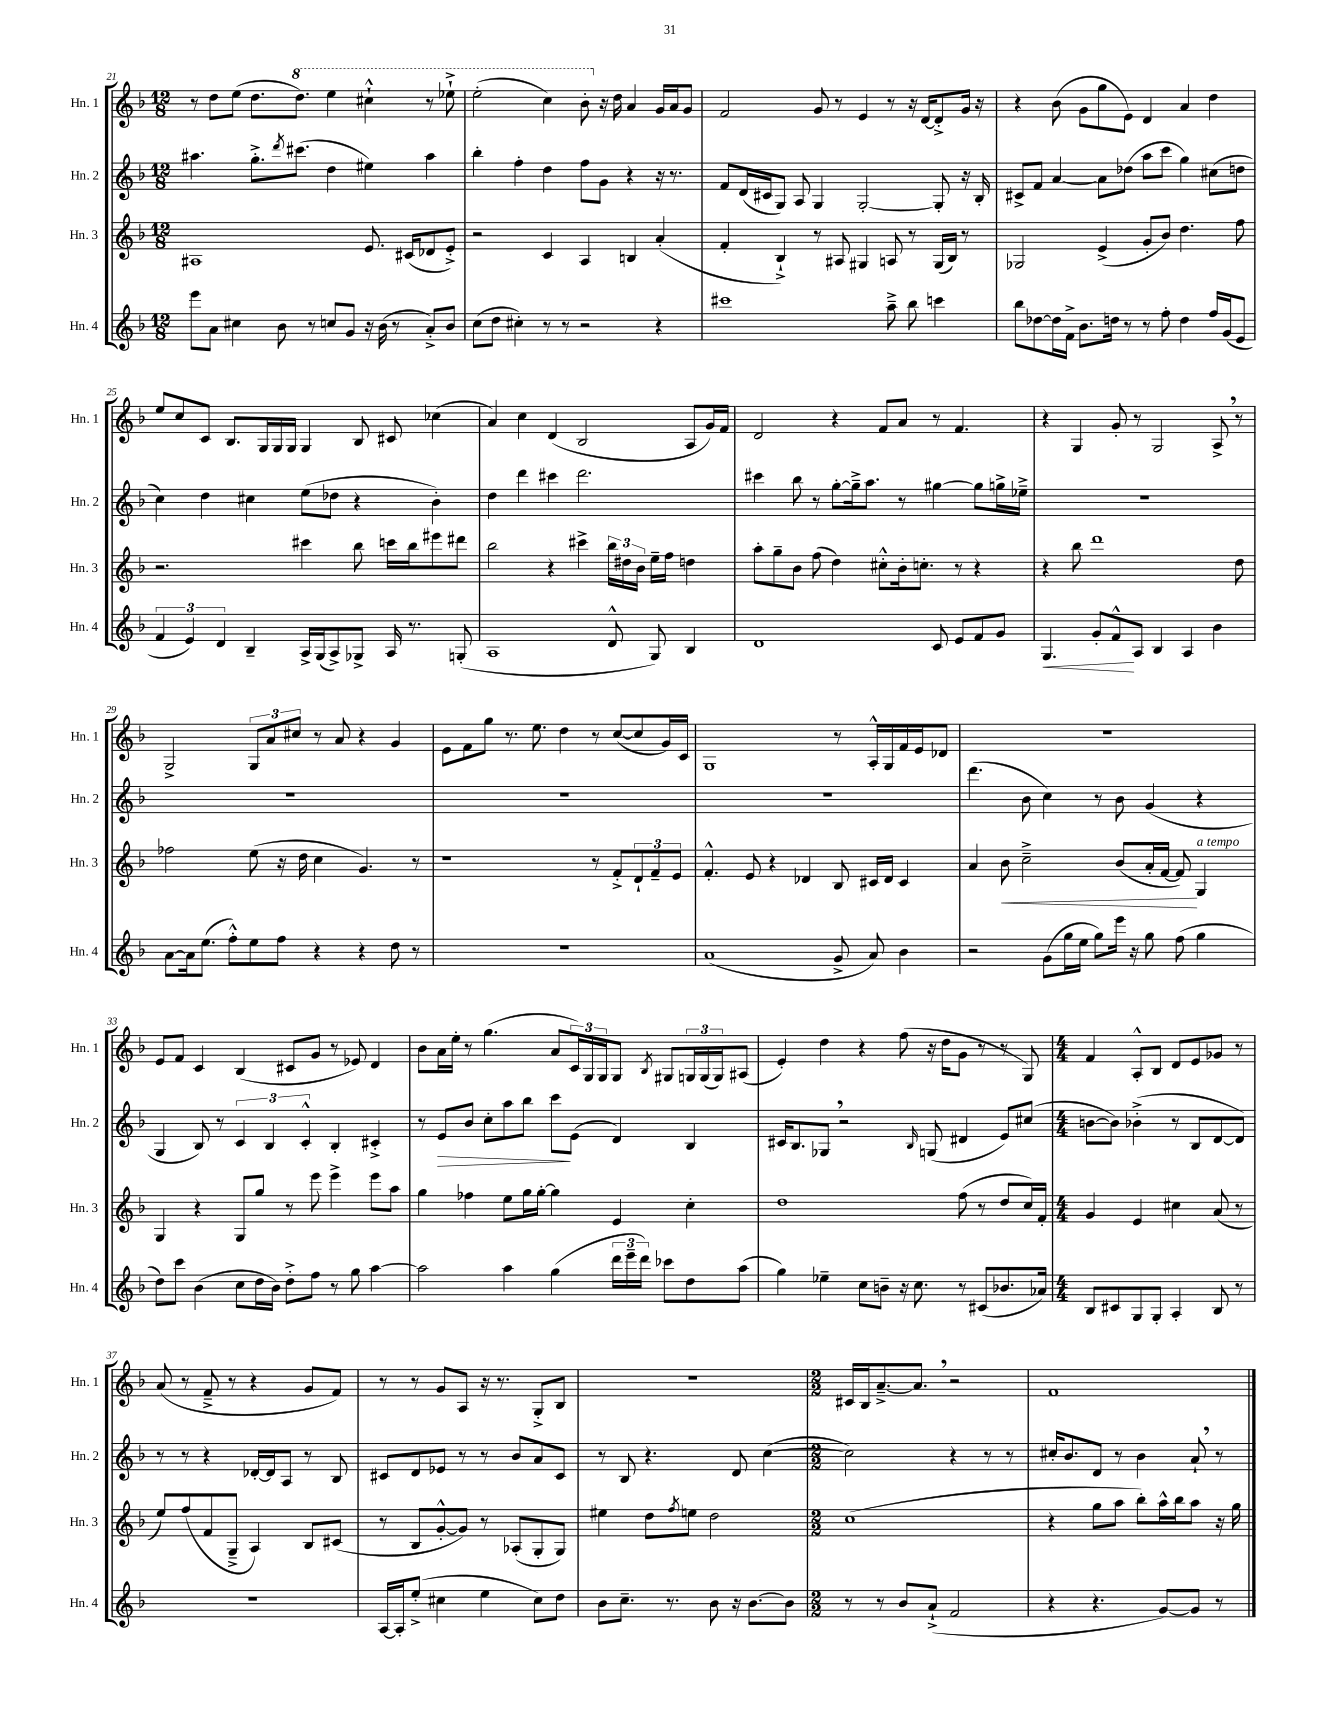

**kern	**dynam	**kern	**dynam	**kern	**dynam	**kern
*part4	*part4	*part3	*part3	*part2	*part2	*part1
*staff4	*staff4	*staff3	*staff3	*staff2	*staff2	*staff1
*I"Hn. 4	*	*I"Hn. 3	*	*I"Hn. 2	*	*I"Hn. 1
*I'Hn. 4	*	*I'Hn. 3	*	*I'Hn. 2	*	*I'Hn. 1
*clefG2	*	*clefG2	*	*clefG2	*	*clefG2
*k[b-]	*	*k[b-]	*	*k[b-]	*	*k[b-]
*M12/8	*	*M12/8	*	*M12/8	*	*M12/8
=21	=21	=21	=21	=21	=21	=21
8eee\L	.	1A#X	.	4.aa#X\	.	8r
8a\J	.	.	.	.	.	8dd\L
4cc#X\	.	.	.	.	.	(8ee\J
.	.	.	.	8.gg'^\L	.	8.dd\L
8b-\	.	.	.	.	.	.
.	.	.	.	8qddd/	.	.
*	*	*	*	*	*	*8va
.	.	.	.	(8.ccc#X\J	.	8.ddd\J)
8r	.	.	.	.	.	.
8ccn/L	.	.	.	4dd\	.	4eee\
8g/J	.	.	.	.	.	.
16r	.	8.e/	.	4ee#X\)	.	4ccc#X`^^\
(16b-\	.	.	.	.	.	.
8r	.	.	.	.	.	.
.	.	(16c#X/KL	.	.	.	.
8a'^/L)	.	8d-X/	.	4aa#\	.	8r
8b-/J	.	8e'^/J)	.	.	.	8eee-X`^\
=22	=22	=22	=22	=22	=22	=22
(8cc\L	.	2r	.	4bb-'\	.	(2eee'\
8dd\J	.	.	.	.	.	.
4cc#X'\)	.	.	.	4ff'\	.	.
8r	.	4c/	.	4dd\	.	4ccc\)
8r	.	.	.	.	.	.
2r	.	4A/	.	8ff\L	.	8bb-'\
*	*	*	*	*	*	*X8va
.	.	.	.	8g\J	.	16r
.	.	.	.	.	.	16dd\
.	.	4Bn/	.	4r	.	4a/
4r	.	(4a'/	.	16r	.	16g/LL
.	.	.	.	8.r	.	16a/J
.	.	.	.	.	.	8g/J
=23	=23	=23	=23	=23	=23	=23
1ccc#X	.	4f'/	.	8f/L	.	2f/
.	.	.	.	(16d/L	.	.
.	.	.	.	16c#X/J	.	.
.	.	4B-`^/)	.	8G/J)	.	.
.	.	.	.	8A/	.	.
.	.	8r	.	4G/	.	8g/
.	.	8A#X/	.	.	.	8r
.	.	4G#X/	.	[2G'/	.	4e/
8aa~^\	.	8An/	.	.	.	8r
8bb-\	.	8r	.	.	.	16r
.	.	.	.	.	.	[16d/KL
4cccn\	.	(16G#/LL	.	8G'/]	.	8d'^/]
.	.	16B-/JJ)	.	.	.	.
.	.	8r	.	16r	.	16g/Jk
.	.	.	.	16B-'/	.	16r
=24	=24	=24	=24	=24	=24	=24
8bb-\L	.	2G-X/	.	8c#X^/L	.	4r
[8dd-X\	.	.	.	8f/J	.	.
16dd-\L]	.	.	.	[4a/	.	(8b-\
16f^\JJ	.	.	.	.	.	.
8.b-\L	.	.	.	.	.	8g\L
.	.	(4e^/	.	8a\L]	.	8gg\
16ddn\Jk	.	.	.	.	.	.
8r	.	.	.	(8dd-X\J	.	8e\J)
8r	.	8g'/L	.	8aa\L	.	4d/
8ff'\	.	8b-/J)	.	8ccc\J	.	.
4dd\	.	4.dd\	.	4gg\)	.	4a/
16ff/LL	.	.	.	(8cc#X\L	.	4dd\
(16g/J	.	.	.	.	.	.
8e/J	.	8ff\	.	8ddn\J	.	.
!!LO:LB:g=z
=25	=25	=25	=25	=25	=25	=25
6f/	.	2.r	.	4cc\)	.	8ee/L
.	.	.	.	.	.	8cc/
6e/)	.	.	.	.	.	.
.	.	.	.	4dd\	.	8c/J
6d/	.	.	.	.	.	.
.	.	.	.	.	.	8.B-/L
4B-~/	.	.	.	4cc#X\	.	.
.	.	.	.	.	.	16G/L
.	.	.	.	.	.	16G/
.	.	.	.	.	.	16G/JJ
16A^/LL	.	4ccc#X\	.	(8ee\L	.	4G/
(16G/J	.	.	.	.	.	.
8A^/)	.	.	.	8dd-X\J	.	.
8G-X^/J	.	8bb-\	.	4r	.	8B-/
16A/	.	16cccn\LL	.	.	.	8c#X/
8.r	.	16bb-\J	.	.	.	.
.	.	8eee#X\	.	4b-'\)	.	(4cc-X\
(8Gn'/	.	8ddd#X\J	.	.	.	.
=26	=26	=26	=26	=26	=26	=26
1A	.	2bb-\	.	4dd\	.	4a/)
.	.	.	.	4ddd\	.	4cc\
.	.	4r	.	4ccc#X\	.	(4d/
.	.	4ccc#X^\	.	2.ddd\	.	2B-/
8d^^/	.	24bb-\LL	.	.	.	.
.	.	24dd#X\	.	.	.	.
.	.	24b-\JJ	.	.	.	.
8G/)	.	16ee~\LL	.	.	.	.
.	.	16ff\JJ	.	.	.	.
4B-/	.	4ddn\	.	.	.	8A/L
.	.	.	.	.	.	16g/L)
.	.	.	.	.	.	16f/JJ
=27	=27	=27	=27	=27	=27	=27
1d	.	8aa'\L	.	4ccc#X\	.	2d/
.	.	8gg~\	.	.	.	.
.	.	8b-\J	.	8bb-\	.	.
.	.	(8ff\	.	8r	.	.
.	.	4dd\)	.	[8gg'\L	.	4r
.	.	.	.	16gg~^\k]	.	.
.	.	.	.	8.aa\J	.	.
.	.	8cc#X'^^\L	.	.	.	8f/L
.	.	16b-'\k	.	8r	.	8a/J
.	.	8.ccn'\J	.	.	.	.
8c/	.	.	.	[4gg#X\	.	8r
8e/L	.	8r	.	.	.	4.f/
8f/	.	4r	.	8gg#\L]	.	.
8g/J	.	.	.	16ggn^\L	.	.
.	.	.	.	16ee-X~^\JJ	.	.
=28	=28	=28	=28	=28	=28	=28
!	!LO:HP:b	!	!	!	!	!
4.G/	<	4r	.	1.r	.	4r
.	.	8bb-\	.	.	.	4G/
8g'/L	.	1ddd	.	.	.	.
8f^^/	.	.	.	.	.	8g'/
8A/J	[	.	.	.	.	8r
4B-/	.	.	.	.	.	2G/
4A/	.	.	.	.	.	.
4b-\	.	.	.	.	.	8A^,/
.	.	8dd\	.	.	.	8r
!!LO:LB:g=z
=29	=29	=29	=29	=29	=29	=29
[8a\L	.	2ff-X\	.	1.r	.	2G^/
16a\k]	.	.	.	.	.	.
(8.ee\J	.	.	.	.	.	.
8ff'^^\L)	.	.	.	.	.	.
8ee\	.	(8ee\	.	.	.	12G/L
.	.	.	.	.	.	12a/
8ff\J	.	16r	.	.	.	.
.	.	.	.	.	.	12cc#X/J
.	.	16dd\	.	.	.	.
4r	.	4cc\	.	.	.	8r
.	.	.	.	.	.	8a/
4r	.	4.g/)	.	.	.	4r
8dd\	.	.	.	.	.	4g/
8r	.	8r	.	.	.	.
=30	=30	=30	=30	=30	=30	=30
1.r	.	1r	.	1.r	.	8e\L
.	.	.	.	.	.	8f\
.	.	.	.	.	.	8gg\J
.	.	.	.	.	.	8.r
.	.	.	.	.	.	8.ee\
.	.	.	.	.	.	4dd\
.	.	8r	.	.	.	8r
.	.	8f'^/L	.	.	.	([8cc/L
.	.	12d`/	.	.	.	8cc/]
.	.	12f~/	.	.	.	.
.	.	.	.	.	.	16g/L)
.	.	12e/J	.	.	.	.
.	.	.	.	.	.	16c/JJ
=31	=31	=31	=31	=31	=31	=31
(1a	.	4.f'^^/	.	1.r	.	1G
.	.	8e/	.	.	.	.
.	.	4r	.	.	.	.
.	.	4d-X/	.	.	.	.
8g^/	.	8B-/	.	.	.	8r
8a/)	.	16c#X/LL	.	.	.	16A'^^/LL
.	.	16d-/JJ	.	.	.	16G/
4b-\	.	4c#/	.	.	.	16f/
.	.	.	.	.	.	16e/J
.	.	.	.	.	.	8d-X/J
=32	=32	=32	=32	=32	=32	=32
2r	.	4a/	.	(4.ddd\	.	1.r
!	!	!	!LO:HP:b	!	!	!
.	.	8b-\	<	.	.	.
.	.	2cc~^\	.	8b-\	.	.
(8g\L	.	.	.	4cc\)	.	.
16gg\L	.	.	.	.	.	.
16ee\JJ	.	.	.	.	.	.
8gg\L)	.	.	.	8r	.	.
16eee\Jk	.	(8b-/L	.	8b-\	.	.
16r	.	.	.	.	.	.
8gg\	.	16a'/L	.	(4g/	.	.
.	.	[16f/JJ	.	.	.	.
(8ff\	.	8f/])	.	.	.	.
!	!	!LO:TX:a:i:t=a tempo	!	!	!	!
4gg\	.	4G/	[	4r	.	.
!!LO:LB:g=z
=33	=33	=33	=33	=33	=33	=33
8dd\L)	.	4G/	.	4G/	.	8e/L
8ccc\J	.	.	.	.	.	8f/J
(4b-\	.	4r	.	8B-/)	.	4c/
.	.	.	.	8r	.	.
8cc\L	.	8G/L	.	6c/	.	(4B-/
16dd\L	.	8gg/J	.	.	.	.
.	.	.	.	6B-/	.	.
16b-\JJ)	.	.	.	.	.	.
8dd'^\L	.	8r	.	.	.	8c#X/L
.	.	.	.	6c'^^/	.	.
8ff\J	.	8eee\	.	.	.	8g/J
8r	.	4eee^\	.	4B-'/	.	8r
8gg\	.	.	.	.	.	8e-X/)
[4aa\	.	8eee\L	.	4c#X'^/	.	4d/
.	.	8aa\J	.	.	.	.
=34	=34	=34	=34	=34	=34	=34
2aa\]	.	4gg\	.	8r	.	8b-\L
!	!	!	!	!	!LO:HP:b	!
.	.	.	.	8e/L	>	16a\L
.	.	.	.	.	.	16ee'\JJ
.	.	4ff-X\	.	8b-/J	.	8r
.	.	.	.	8cc'\L	.	(4.gg\
4aa\	.	8ee\L	.	8aa\	.	.
.	.	16gg\L	.	8bb-\J	.	.
.	.	[16gg'\JJ	.	.	.	.
(4gg\	.	4gg\]	.	8ccc\L	.	8a/L
.	.	.	.	(8e\J	]	24c/L)
.	.	.	.	.	.	24G/
.	.	.	.	.	.	24G/J
24ddd\LL	.	4e/	.	4d/)	.	8G/J
24eee~\	.	.	.	.	.	.
24ddd\JJ)	.	.	.	.	.	.
.	.	.	.	.	.	8qB-/
8ccc-X\L	.	.	.	.	.	8G#X/L
8dd\	.	4cc'\	.	4B-/	.	24Gn/L
.	.	.	.	.	.	(24G/
.	.	.	.	.	.	24G/J)
(8aa\J	.	.	.	.	.	(8A#X/J
=35	=35	=35	=35	=35	=35	=35
4gg\)	.	1dd	.	16c#X/KL	.	4e'/)
.	.	.	.	8.B-/	.	.
4ee-X~\	.	.	.	8G-X,/J	.	4dd\
.	.	.	.	2r	.	.
8cc\L	.	.	.	.	.	4r
8bn~\J	.	.	.	.	.	.
16r	.	.	.	.	.	(8ff\
8.cc\	.	.	.	.	.	.
.	.	.	.	16qqB-/	.	.
.	.	.	.	(8Gn/	.	16r
.	.	.	.	.	.	16dd\KL
8r	.	(8ff\	.	4d#X/	.	8g\J
(8c#X/L	.	8r	.	.	.	8r
8.b-X/	.	8dd/L	.	8e/L)	.	8r
.	.	16cc/L)	.	(8cc#X/J	.	8G/)
16a-X/Jk)	.	16f'/JJ	.	.	.	.
=36	=36	=36	=36	=36	=36	=36
*M4/4	*	*M4/4	*	*M4/4	*	*M4/4
8B-/L	.	4g/	.	[8bn\L	.	4f/
8c#X/	.	.	.	8b\J])	.	.
8G/	.	4e/	.	(4b-X'^\	.	8A'^^/L
8G'/J	.	.	.	.	.	8B-/J
4A'/	.	4cc#X\	.	8r	.	8d/L
.	.	.	.	8B-/L	.	8e/
8B-/	.	(8a/	.	[8d/	.	8g-X/J
8r	.	8r	.	8d/J])	.	8r
!!LO:LB:g=z
=37	=37	=37	=37	=37	=37	=37
1r	.	8ee/L)	.	8r	.	(8a/
.	.	(8ff/	.	8r	.	8r
.	.	8f/	.	4r	.	8f~^/
.	.	8G~^/J	.	.	.	8r
.	.	4A/)	.	[16d-X'/LL	.	4r
.	.	.	.	16d-/J]	.	.
.	.	.	.	8A/J	.	.
.	.	8B-/L	.	8r	.	8g/L
.	.	(8c#X/J	.	8B-/	.	8f/J)
=38	=38	=38	=38	=38	=38	=38
[16A/LL	.	8r	.	8c#X/L	.	8r
16A'/J]	.	.	.	.	.	.
(8ee'^/J	.	8B-/L	.	8d/	.	8r
4cc#X\	.	[8g'^^/	.	8e-X/J	.	8g/L
.	.	8g/J])	.	8r	.	8A/J
4ee\	.	8r	.	8r	.	16r
.	.	.	.	.	.	8.r
.	.	(8A-X'/L	.	8b-/L	.	.
8cc#\L)	.	8G'/	.	8a/	.	8G'^/L
8dd\J	.	8G/J)	.	8c#/J	.	8B-/J
=39	=39	=39	=39	=39	=39	=39
8b-\L	.	4ee#X\	.	8r	.	1r
8.cc~\J	.	.	.	8B-/	.	.
.	.	8dd\L	.	4.r	.	.
8.r	.	.	.	.	.	.
.	.	8qff/	.	.	.	.
.	.	8een\J	.	.	.	.
8b-\	.	2dd\	.	.	.	.
16r	.	.	.	8d/	.	.
[8.b-\L	.	.	.	.	.	.
.	.	.	.	([4cc\	.	.
8b-\J]	.	.	.	.	.	.
=40	=40	=40	=40	=40	=40	=40
*M2/2	*	*M2/2	*	*M2/2	*	*M2/2
8r	.	(1cc	.	2cc\])	.	16c#X/LL
.	.	.	.	.	.	16B-/J
8r	.	.	.	.	.	[8.a~^/
8b-/L	.	.	.	.	.	.
.	.	.	.	.	.	8.a,/J]
(8a`^/J	.	.	.	.	.	.
2f/	.	.	.	4r	.	2r
.	.	.	.	8r	.	.
.	.	.	.	8r	.	.
=41	=41	=41	=41	=41	=41	=41
4r	.	4r	.	16cc#X'/KL	.	1f
.	.	.	.	8.b-/	.	.
4.r	.	8gg\L	.	8d/J	.	.
.	.	8aa\J	.	8r	.	.
.	.	8bb-'\L)	.	4b-\	.	.
[8g/L)	.	16aa^^\L	.	.	.	.
.	.	16bb-\J	.	.	.	.
8g/J]	.	8aa\J	.	8a`,/	.	.
8r	.	16r	.	8r	.	.
.	.	16gg\	.	.	.	.
==	==	==	==	==	==	==
*-	*-	*-	*-	*-	*-	*-
